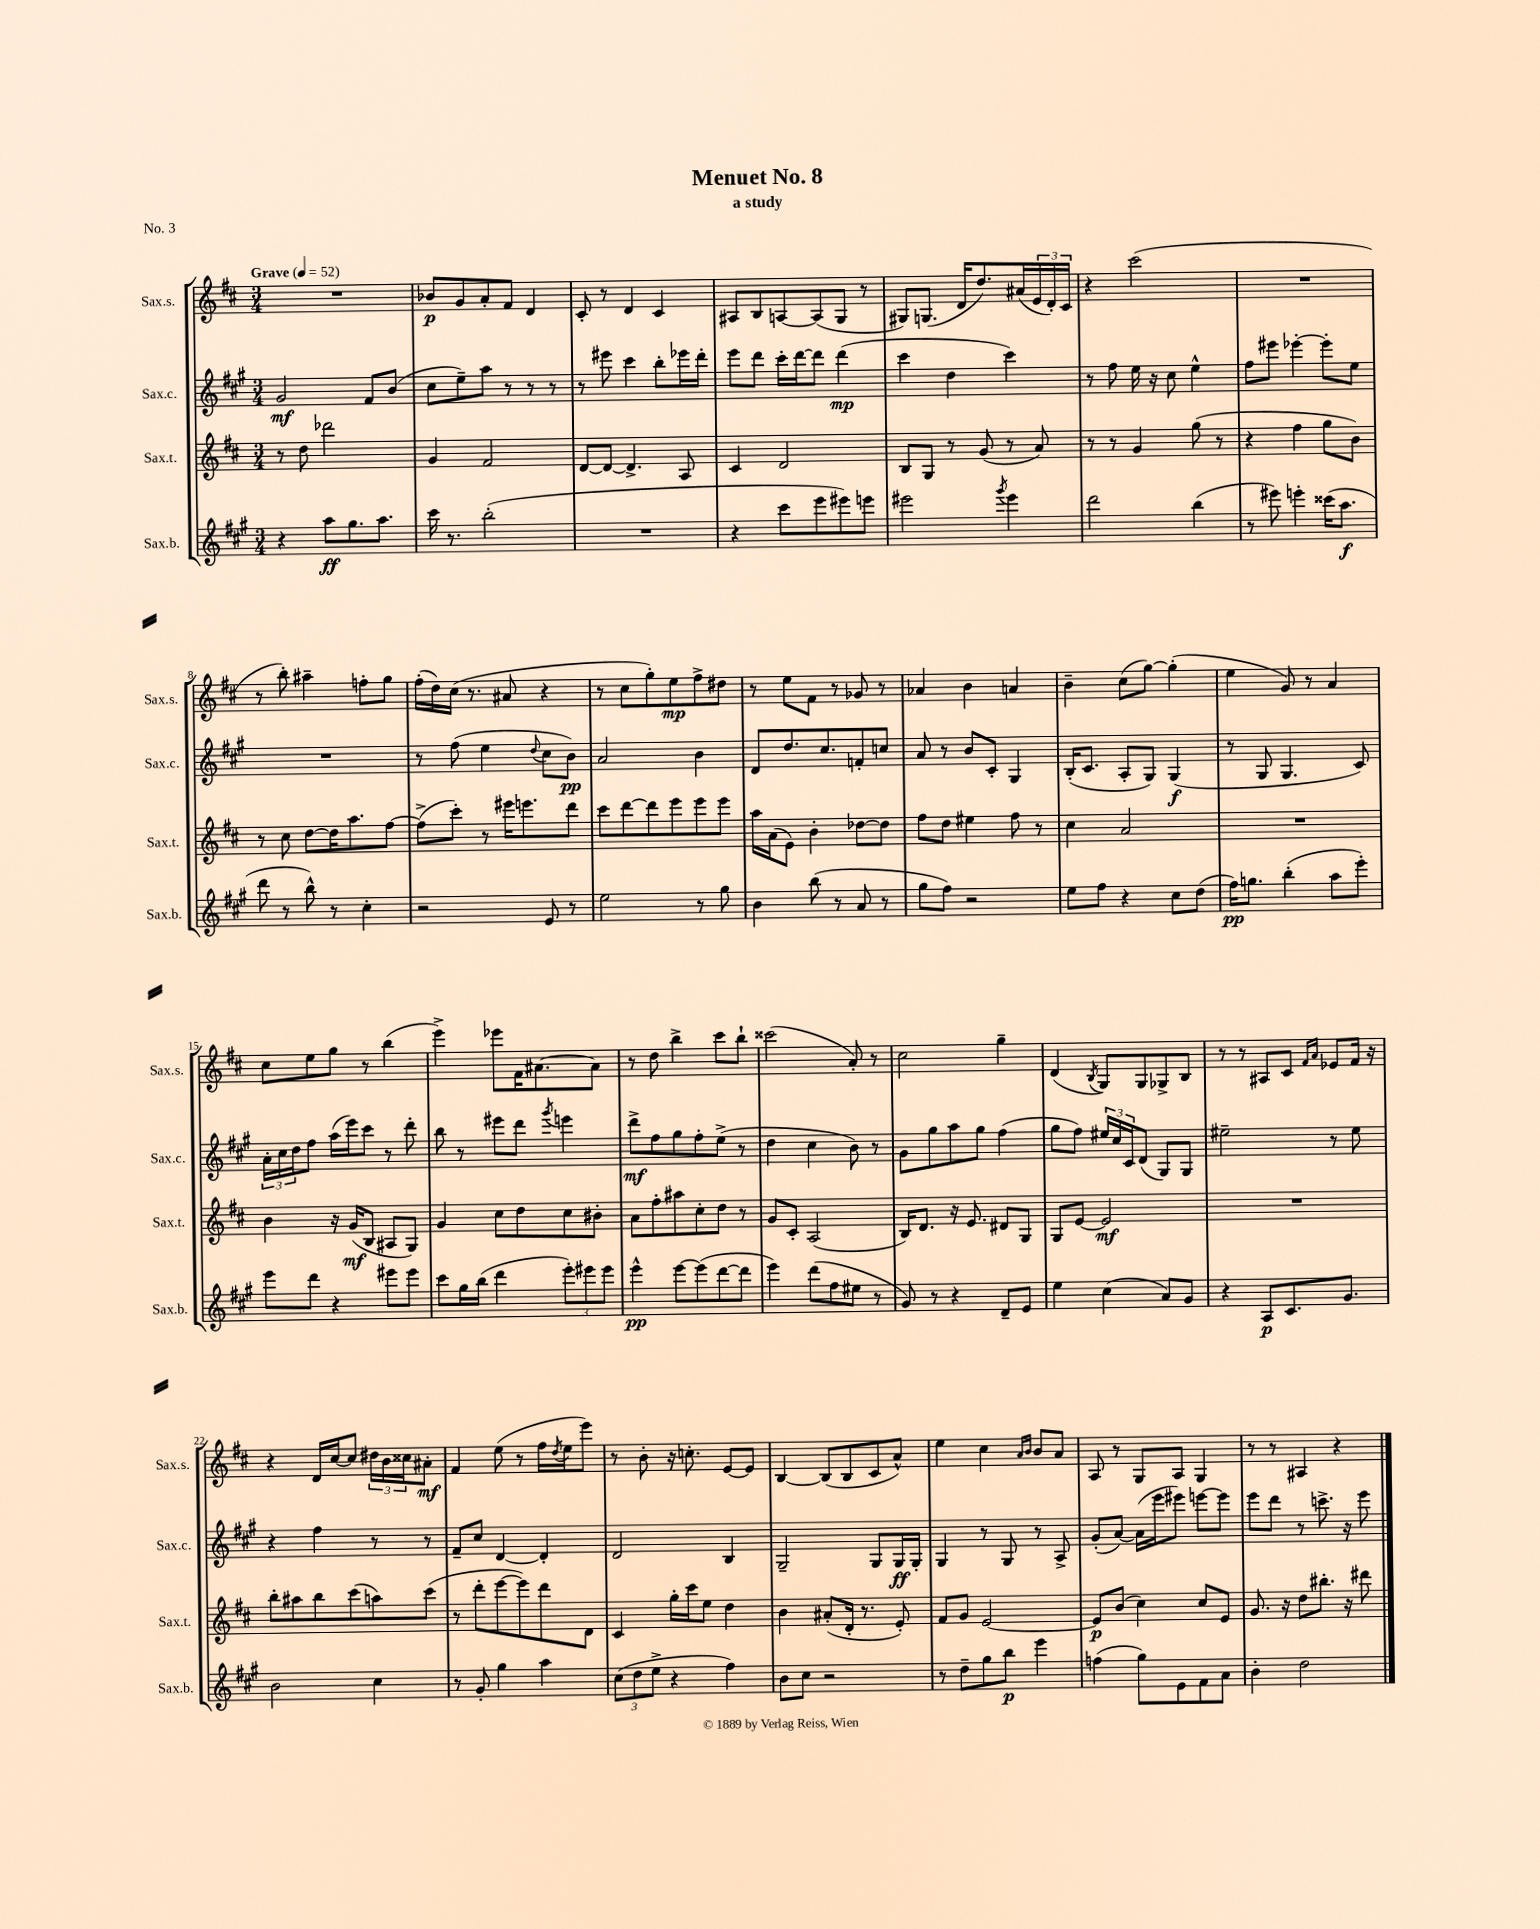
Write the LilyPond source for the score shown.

\header { title = "Menuet No. 8" subtitle = "a study" piece = "No. 3" }
<<
\new StaffGroup <<
\new Staff = "s0" \with { instrumentName = "Sax.s." shortInstrumentName = "Sax.s." } {
    \clef treble \key d \major \numericTimeSignature \time 3/4 \tempo "Grave" 4 = 52
    R2. |
    bes'8\p g'8 a'8-. fis'8 d'4 |
    cis'8-. r8 d'4 cis'4 |
    ais8 b8 a8~ a8( g8 r8 |
    gis8) g8.( d'16 d''8.) ais'16( \tuplet 3/2 { e'16 d'16-.) cis'16 } |
    r4 cis'''2( |
    R2. |
    r8 b''8-.) ais''4-- f''8-. g''8 |
    fis''16-.( d''16) cis''16( r8. ais'8 r4 |
    r8 cis''8 g''8-.) e''8\mp fis''8-> dis''8 |
    r8 e''8 fis'8 r8 ges'8 r8 |
    aes'4 b'4 a'4 |
    b'4-- cis''8( g''8~) g''4-.( |
    e''4 g'8) r8 a'4 |
    cis''8 e''8 g''8 r8 b''4( |
    e'''4->) ees'''8 fis'16 ais'8.~ ais'8 |
    r8 d''8 b''4-> cis'''8 b''8-! |
    cisis'''2( a'8-.) r8 |
    cis''2 g''4-- |
    d'4( \acciaccatura { b8 } g8) g8 ges8-> b8 |
    r8 r8 ais8 cis'8 \grace { fis'16 a'16 } ees'8 fis'16 r16 |
    r4 d'16 cis''16~ cis''8 \tuplet 3/2 { dis''16 b'16 cisis''16 } ais'8-.\mf |
    fis'4 e''8( r8 fis''16 \acciaccatura { d''8 } e''16 e'''8) |
    r8 b'8-. r16 c''8.-. e'8~ e'8 |
    b4~ b8( b8 cis'8 a'8-^) |
    e''4 cis''4 \grace { a'16 b'16 } b'8 a'8 |
    a8 r8 g8 a8 g4 |
    r8 r8 ais4 r4 \bar "|." |
}
\new Staff = "s1" \with { instrumentName = "Sax.c." shortInstrumentName = "Sax.c." } {
    \clef treble \key a \major \numericTimeSignature \time 3/4
    gis'2\mf fis'8 b'8( |
    cis''8 e''8--) a''8 r8 r8 r8 |
    r8 eis'''8 cis'''4 b''8-. ees'''16 d'''16-. |
    e'''8 d'''8 cis'''16-. d'''16~ d'''8 d'''4\mp( |
    cis'''4 d''4 cis'''4) |
    r8 fis''8 e''16 r16 cis''8 e''4-^ |
    fis''8 eis'''8 ees'''4~-. ees'''8-. e''8 |
    R2. |
    r8 fis''8( e''4 \appoggiatura { d''8 } cis''8 b'8\pp) |
    a'2 b'4 |
    d'8 d''8. cis''8. f'8-. c''8 |
    a'8 r8 b'8 cis'8-. gis4 |
    b16-.( cis'8. a8-. gis8) gis4\f( |
    r8 gis8 gis4. cis'8) |
    \tuplet 3/2 { a'16-. cis''16 d''16 } fis''8 a''16( e'''16) cis'''8 r8 d'''8-. |
    b''8 r8 eis'''8 d'''8 \acciaccatura { gis'''8 } e'''4 |
    d'''8->\mf fis''8 gis''8 fis''8-. e''8->( r8 |
    d''4 cis''4 b'8) r8 |
    gis'8 gis''8 a''8 gis''8 fis''4( |
    gis''8 fis''8) \tuplet 3/2 { eis''16 cis''16 cis'16 } d'8( gis8) gis8 |
    eis''2-- r8 eis''8 |
    r4 fis''4 r8 r8 |
    fis'8-- cis''8 d'4~ d'4-. |
    d'2 b4 |
    gis2-- gis8 gis16\ff gis16-. |
    gis4 r8 gis8 r8 a8-> |
    gis'8-.( a'8~) a'16( e'''16 eis'''8) e'''8~ e'''8 |
    e'''8 d'''8 r8 c'''8.-> r16 e'''8 \bar "|." |
}
\new Staff = "s2" \with { instrumentName = "Sax.t." shortInstrumentName = "Sax.t." } {
    \clef treble \key d \major \numericTimeSignature \time 3/4
    r8 d''8 des'''2 |
    g'4 fis'2 |
    d'8~ d'8~ d'4.-> a8 |
    cis'4 d'2 |
    b8 g8 r8 g'8( r8 a'8) |
    r8 r8 g'4 g''8( r8 |
    r4 fis''4 g''8 b'8) |
    r8 cis''8 d''8~ d''16 a''8. fis''8~ |
    fis''8->( cis'''8-.) r8 eis'''16 e'''8. d'''8 |
    cis'''8 d'''8~ d'''8 e'''8 e'''8 e'''8 |
    a''16 a'16( e'8) b'4-. des''8~ des''8 |
    fis''8 d''8 eis''4 fis''8 r8 |
    cis''4 a'2 |
    R2. |
    b'4 r16 g'16\mf( b8 ais8 g8) |
    g'4 cis''8 d''8 cis''8 bis'8-. |
    a'8 fis''8-. ais''8 cis''8-. d''8 r8 |
    g'8 cis'8-. a2( |
    b16) d'8. r16 e'8. dis'8 g8 |
    g8 e'8~ e'2\mf |
    R2. |
    b''8-. ais''8 b''8 cis'''8( a''8) cis'''8( |
    r8 d'''8-. e'''8~ e'''8) d'''8 d'8 |
    cis'4 g''16-. cis'''16 e''8 d''4 |
    b'4 ais'8-.( d'16-. r8. e'8-.) |
    fis'8 g'8 e'2~ |
    e'8\p b'8( cis''4) cis''8 e'8 |
    g'8. r16 d''8 bis''8.-. r16 dis'''8 \bar "|." |
}
\new Staff = "s3" \with { instrumentName = "Sax.b." shortInstrumentName = "Sax.b." } {
    \clef treble \key a \major \numericTimeSignature \time 3/4
    r4 a''8\ff gis''8. a''8. |
    cis'''16 r8. b''2-.( |
    R2. |
    r4 cis'''8 e'''8 eis'''8) e'''8 |
    eis'''2 \acciaccatura { gis'''8 } eis'''4 |
    d'''2 b''4( |
    r8 eis'''8) e'''4-. cisis'''16( a''8.\f |
    d'''8 r8 b''8-^) r8 cis''4-. |
    r2 e'8 r8 |
    e''2 r8 gis''8 |
    b'4 b''8( r8 a'8 r8 |
    gis''8 fis''8) r2 |
    e''8 fis''8 r4 cis''8 d''8( |
    fis''16\pp) g''8. b''4-.( a''8 e'''8-.) |
    e'''8 d'''8 r4 eis'''8 eis'''8 |
    cis'''8 gis''16 b''16( d'''4 \tuplet 3/2 { e'''8-.) eis'''8 eis'''8 } |
    e'''4-^\pp e'''8~ e'''8( d'''8~ d'''8 |
    e'''4) d'''8( fis''8 eis''8 r8 |
    gis'8) r8 r4 d'8-- e'8 |
    e''4 cis''4( a'8) gis'8 |
    r4 a8\p cis'8. gis'8. |
    b'2 cis''4 |
    r8 gis'8-. gis''4 a''4 |
    \tuplet 3/2 { cis''8( d''8 e''8-> } r4 fis''4) |
    b'8 cis''8 r2 |
    r8 d''8-- gis''8 b''8\p e'''4 |
    f''4( gis''8) e'8 fis'8 a'8 |
    b'4-. d''2 \bar "|." |
}
>>
>>
